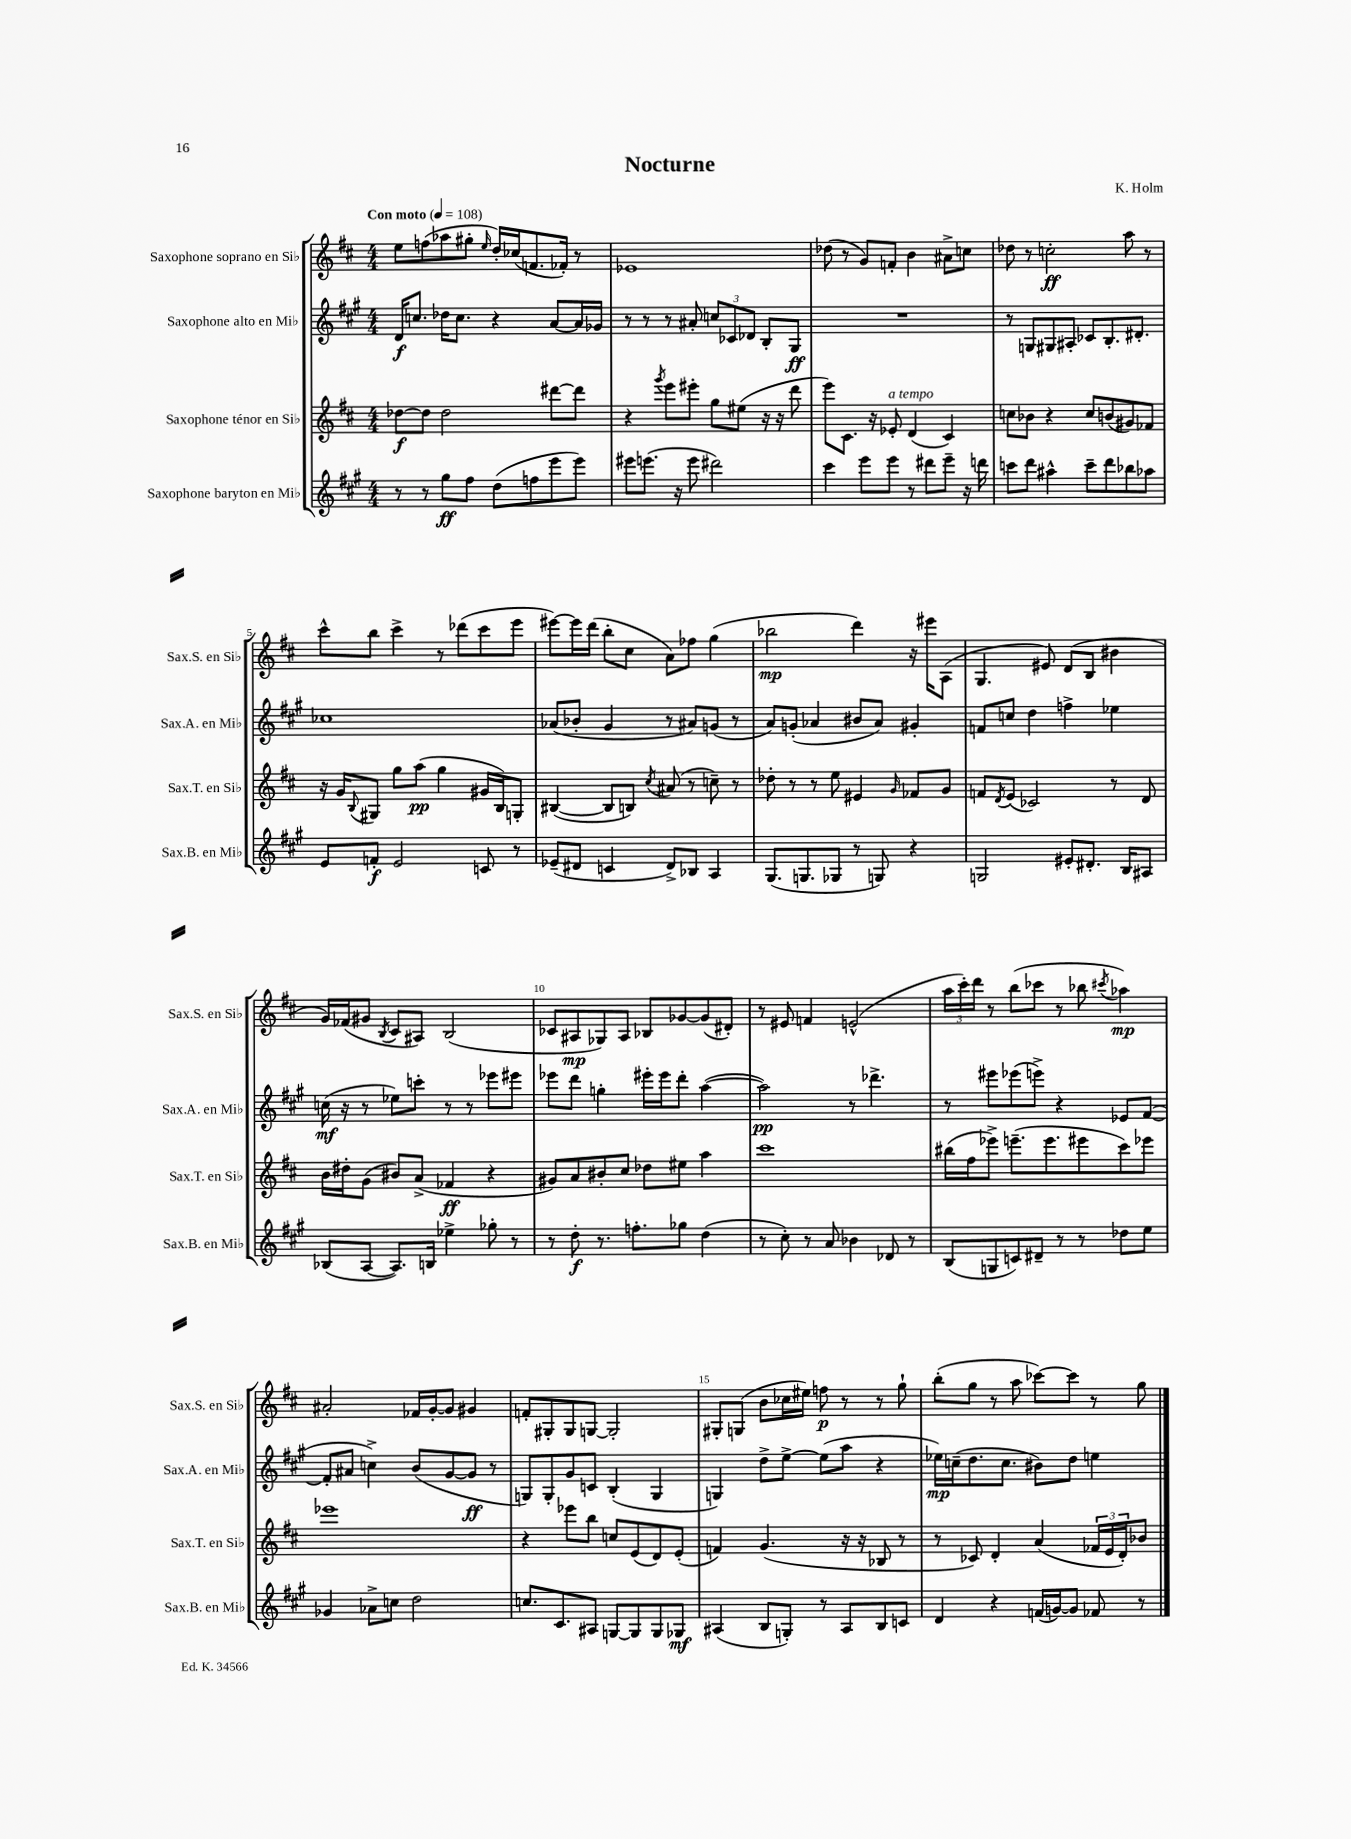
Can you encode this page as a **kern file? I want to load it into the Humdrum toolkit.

**kern	**dynam	**kern	**dynam	**kern	**dynam	**kern	**dynam
*part4	*part4	*part3	*part3	*part2	*part2	*part1	*part1
*staff4	*staff4	*staff3	*staff3	*staff2	*staff2	*staff1	*staff1
*I"Saxophone baryton en Mi♭	*	*I"Saxophone ténor en Si♭	*	*I"Saxophone alto en Mi♭	*	*I"Saxophone soprano en Si♭	*
*I'Sax.B. en Mi♭	*	*I'Sax.T. en Si♭	*	*I'Sax.A. en Mi♭	*	*I'Sax.S. en Si♭	*
*clefG2	*	*clefG2	*	*clefG2	*	*clefG2	*
*k[f#c#g#]	*	*k[f#c#]	*	*k[f#c#g#]	*	*k[f#c#]	*
*M4/4	*	*M4/4	*	*M4/4	*	*M4/4	*
*MM108	*	*MM108	*	*MM108	*	*MM108	*
=1	=1	=1	=1	=1	=1	=1	=1
!	!	!	!	!	!	!LO:TX:a:B:t=Con moto	!
8r	.	[8dd-X\L	f	16d/KL	f	8ee\L	.
.	.	.	.	8.ccn/J	.	.	.
8r	.	8dd-\J]	.	.	.	(8ffn\	.
8gg#\L	ff	2dd-\	.	16dd-X\KL	.	8aa-X\	.
.	.	.	.	8.cc\J	.	.	.
8ff#\J	.	.	.	.	.	8gg#X'\J	.
.	.	.	.	.	.	16qqee/	.
(8dd\L	.	.	.	4r	.	16dd'/LL)	.
.	.	.	.	.	.	(16cc-X/J	.
8ffn\	.	.	.	.	.	8.fn/	.
8eee\	.	[8ddd#X\L	.	[8a/L	.	.	.
.	.	.	.	.	.	16f-X'/Jk)	.
8eee\J)	.	8ddd#\J]	.	16a/L]	.	8r	.
.	.	.	.	16g-X/JJ	.	.	.
=2	=2	=2	=2	=2	=2	=2	=2
8eee#X\L	.	4r	.	8r	.	1e-X	.
(8.eeen\J	.	.	.	8r	.	.	.
.	.	8qggg/	.	.	.	.	.
.	.	8eee\L	.	8r	.	.	.
16r	.	.	.	.	.	.	.
8eee\	.	8eee#X'\J	.	8a#X'/	.	.	.
2ddd#X\)	.	8gg\L	.	12ccn/L	.	.	.
.	.	.	.	12c-X/	.	.	.
.	.	(8ee#X\J	.	.	.	.	.
.	.	.	.	12d-X/J	.	.	.
.	.	16r	.	8B'/L	.	.	.
.	.	16r	.	.	.	.	.
.	.	8ddd\	.	8G#/J	ff	.	.
=3	=3	=3	=3	=3	=3	=3	=3
4ccc#\	.	8eee\L)	.	1r	.	(8dd-X\	.
.	.	8.c#\J	.	.	.	8r	.
8eee\L	.	.	.	.	.	8g/L)	.
.	.	16r	.	.	.	.	.
!	!	!LO:TX:a:i:t=a tempo	!	!	!	!	!
8eee\J	.	8e-X'/	.	.	.	8fn'/J	.
8r	.	(4d/	.	.	.	4b\	.
8ddd#X\L	.	.	.	.	.	.	.
8eee~\J	.	4c#/)	.	.	.	8a#X^\L	.
16r	.	.	.	.	.	8ccn\J	.
16dddn\	.	.	.	.	.	.	.
=4	=4	=4	=4	=4	=4	=4	=4
8cccn\L	.	8ccn\L	.	8r	.	8dd-X\	.
8ddd\J	.	8b-X\J	.	8Gn/L	.	8r	.
4aa#X^^\	.	4r	.	8G#X/	.	2ccn'\	ff
.	.	.	.	8A#X'/J	.	.	.
8ccc~\L	.	8cc/L	.	8c-X/L	.	.	.
8ddd\	.	(8bn/	.	8.B'/	.	.	.
8bb-X\	.	8g#X/)	.	.	.	8aa\	.
.	.	.	.	8.d#X'/J	.	.	.
8aa-X\J	.	8f-X/J	.	.	.	8r	.
!!LO:LB:g=z
=5	=5	=5	=5	=5	=5	=5	=5
8e/L	.	16r	.	1cc-X	.	8ccc#^^\L	.
.	.	16g/KL	.	.	.	.	.
.	.	8qqB/	.	.	.	.	.
8fn'/J	f	8G#X/J	.	.	.	8bb\J	.
2e/	.	8gg\L	.	.	.	4ccc#^\	.
.	.	(8aa\J	pp	.	.	.	.
.	.	4gg\	.	.	.	8r	.
.	.	.	.	.	.	(8ddd-X\L	.
8cn/	.	16g#X/LL	.	.	.	8ccc#\	.
.	.	16B/J)	.	.	.	.	.
8r	.	8Gn'/J	.	.	.	8eee\J	.
=6	=6	=6	=6	=6	=6	=6	=6
(8e-X~/L	.	([4B#X/	.	(8a-X/L	.	[8eee#X\L)	.
8d#X/J	.	.	.	8b-X'/J	.	16eee#\L]	.
.	.	.	.	.	.	(16ddd\JJ	.
4cn/	.	8B#/L]	.	4g#/	.	8bb'\L	.
.	.	8Bn/J)	.	.	.	8cc#\J	.
.	.	8qcc#/	.	.	.	.	.
8d#^/L)	.	(8a#X/	.	8r	.	8a\L)	.
8B-X/J	.	8r	.	8a#X/L)	.	8ff-X\J	.
4A/	.	8ccn~\)	.	(8gn/J	.	(4gg\	.
.	.	8r	.	8r	.	.	.
=7	=7	=7	=7	=7	=7	=7	=7
(8.G#/L	.	8dd-X'\	.	8a/L)	.	2bb-X\	mp
.	.	8r	.	(8gn'/J	.	.	.
8.Gn/	.	.	.	.	.	.	.
.	.	8r	.	4a-X/	.	.	.
8G-X/J	.	8ee\	.	.	.	.	.
8r	.	4e#X/	.	8b#X/L	.	4ddd\)	.
8Gn/)	.	.	.	8a-/J)	.	.	.
.	.	16qqg/	.	.	.	.	.
4r	.	8f-X/L	.	4g#X'/	.	16r	.
.	.	.	.	.	.	16eee#X\KL	.
.	.	8g/J	.	.	.	(8A\J	.
=8	=8	=8	=8	=8	=8	=8	=8
2Gn/	.	8fn/L	.	8fn/L	.	4.G/	.
.	.	8qd/	.	.	.	.	.
.	.	(8e/J	.	8ccn/J	.	.	.
.	.	2c-X/)	.	4dd\	.	.	.
.	.	.	.	.	.	8e#X/)	.
8e#X'/L	.	.	.	4ffn^\	.	(8d/L	.
8.d#X'/J	.	.	.	.	.	8B/J	.
.	.	8r	.	4ee-X\	.	4b#X\	.
16B/KL	.	.	.	.	.	.	.
8A#X/J	.	8d/	.	.	.	.	.
!!LO:LB:g=z
=9	=9	=9	=9	=9	=9	=9	=9
(8B-X/L	.	16b\LL	.	(16ccn\	mf	16g/LL)	.
.	.	16dd#X'\J	.	16r	.	(16f-X/J	.
[8A/J	.	(8g\J	.	8r	.	8g#X/J	.
.	.	.	.	.	.	8qB/	.
8.A/L])	.	8b#X/L)	.	8ee-X\L)	.	8c#/L	.
.	.	(8a^/J	.	8cccn'\J	.	8A#X/J)	.
16Bn/Jk	.	.	.	.	.	.	.
4ee-X^\	.	4f-X/	ff	8r	.	(2B/	.
.	.	.	.	8r	.	.	.
8gg-X'\	.	4r	.	8eee-X\L	.	.	.
8r	.	.	.	8eee#X\J	.	.	.
=10	=10	=10	=10	=10	=10	=10	=10
8r	.	8g#X/L)	.	8eee-X\L	.	8c-X/L	.
8dd'\	f	8a/	.	8ddd\J	.	8A#X/	mp
8.r	.	8b#X'/	.	4ggn'\	.	8G-X/)	.
.	.	8cc#/J	.	.	.	8A#/J	.
8.ffn'\L	.	.	.	.	.	.	.
.	.	8dd-X\L	.	16eee#X'\LL	.	8B-X/L	.
.	.	.	.	16eee#\J	.	.	.
8gg-X\J	.	8ee#X\J	.	8ddd'\J	.	[8g-X/	.
(4dd\	.	4aa\	.	([4aa\	.	(8g-/]	.
.	.	.	.	.	.	8d#X'/J)	.
=11	=11	=11	=11	=11	=11	=11	=11
8r	.	1ccc#	.	2aa\])	pp	8r	.
8cc#'\)	.	.	.	.	.	8e#X/	.
8r	.	.	.	.	.	4fn/	.
8a/	.	.	.	.	.	.	.
4b-X\	.	.	.	8r	.	(2en^^/	.
.	.	.	.	4.ddd-X^\	.	.	.
8d-X/	.	.	.	.	.	.	.
8r	.	.	.	.	.	.	.
=12	=12	=12	=12	=12	=12	=12	=12
(8B/L	.	(16bb#X\LL	.	8r	.	24aa\LL	.
.	.	.	.	.	.	24ccc#'\)	.
.	.	16ff#\J	.	.	.	.	.
.	.	.	.	.	.	24ddd\JJ	.
8Gn/	.	8eee-X^\J)	.	8eee#X\L	.	8r	.
8cn/)	.	(8.eeen~\L	.	(8eee-X\	.	(8bb\L	.
8d#X~/J	.	.	.	8eeen^\J)	.	8ccc-X\J	.
.	.	8.eee\	.	.	.	.	.
8r	.	.	.	4r	.	8r	.
8r	.	8eee#X\	.	.	.	8bb-X\	.
.	.	.	.	.	.	8qccc#X/	.
8dd-X\L	.	8ccc#\)	.	8e-X/L	.	4aa-X\)	mp
8ee\J	.	8eee-X\J	.	([8f#/J	.	.	.
!!LO:LB:g=z
=13	=13	=13	=13	=13	=13	=13	=13
4g-X/	.	1eee-X	.	8f#'/L]	.	2a#X'/	.
.	.	.	.	8a#X/J	.	.	.
8a-X^\L	.	.	.	4ccn^\)	.	.	.
8ccn\J	.	.	.	.	.	.	.
2dd\	.	.	.	(8b/L	.	16f-X/LL	.
.	.	.	.	.	.	[16g'/J	.
.	.	.	.	[8g#/	.	8g/J]	.
.	.	.	.	8g#/J]	ff	4g#X/	.
.	.	.	.	8r	.	.	.
=14	=14	=14	=14	=14	=14	=14	=14
8.ccn/L	.	4r	.	8Gn/L)	.	8fn'/L	.
.	.	.	.	8G'/	.	8G#X'/	.
8.c#/	.	.	.	.	.	.	.
.	.	8eee-X\L	.	8g#/	.	8G#/	.
8A#X/J	.	8bb\J	.	8cn/J	.	[8Gn/J	.
[8Gn/L	.	8ccn/L	.	(4B'/	.	2G'/]	.
8G/]	.	(8e/	.	.	.	.	.
8G/	.	8d/)	.	4G/	.	.	.
8G-X/J	mf	(8e'/J	.	.	.	.	.
=15	=15	=15	=15	=15	=15	=15	=15
(4A#X/	.	4fn/)	.	4Gn/)	.	8G#X'/L	.
.	.	.	.	.	.	(8Gn/J	.
8B/L	.	(4.g/	.	8dd^\L	.	8b\L	.
8Gn'/J)	.	.	.	[8ee^\J	.	16cc-X\L	.
.	.	.	.	.	.	16ee#X\JJ)	.
8r	.	.	.	(8ee\L]	.	8ffn\	p
8A#/L	.	16r	.	8aa\J	.	8r	.
.	.	16r	.	.	.	.	.
8B/	.	8B-X/	.	4r	.	8r	.
8cn/J	.	8r	.	.	.	8gg`\	.
=16	=16	=16	=16	=16	=16	=16	=16
4d/	.	8r	.	16ee-X\LL)	mp	(8bb'\L	.
.	.	.	.	(16ccn~\J	.	.	.
.	.	8c-X/)	.	8.dd\	.	8gg\J	.
4r	.	4d'/	.	.	.	8r	.
.	.	.	.	8.cc\J	.	.	.
.	.	.	.	.	.	8aa\	.
(16fn/LL	.	(4a/	.	8b#X\L)	.	[8ccc-X\L)	.
[16gn/J)	.	.	.	.	.	.	.
8g/J]	.	.	.	8dd\J	.	8ccc-\J]	.
8f-X/	.	24f-X/LL	.	4een\	.	8r	.
.	.	24e/	.	.	.	.	.
.	.	24d'/J)	.	.	.	.	.
8r	.	8b-X/J	.	.	.	8gg\	.
==	==	==	==	==	==	==	==
*-	*-	*-	*-	*-	*-	*-	*-
